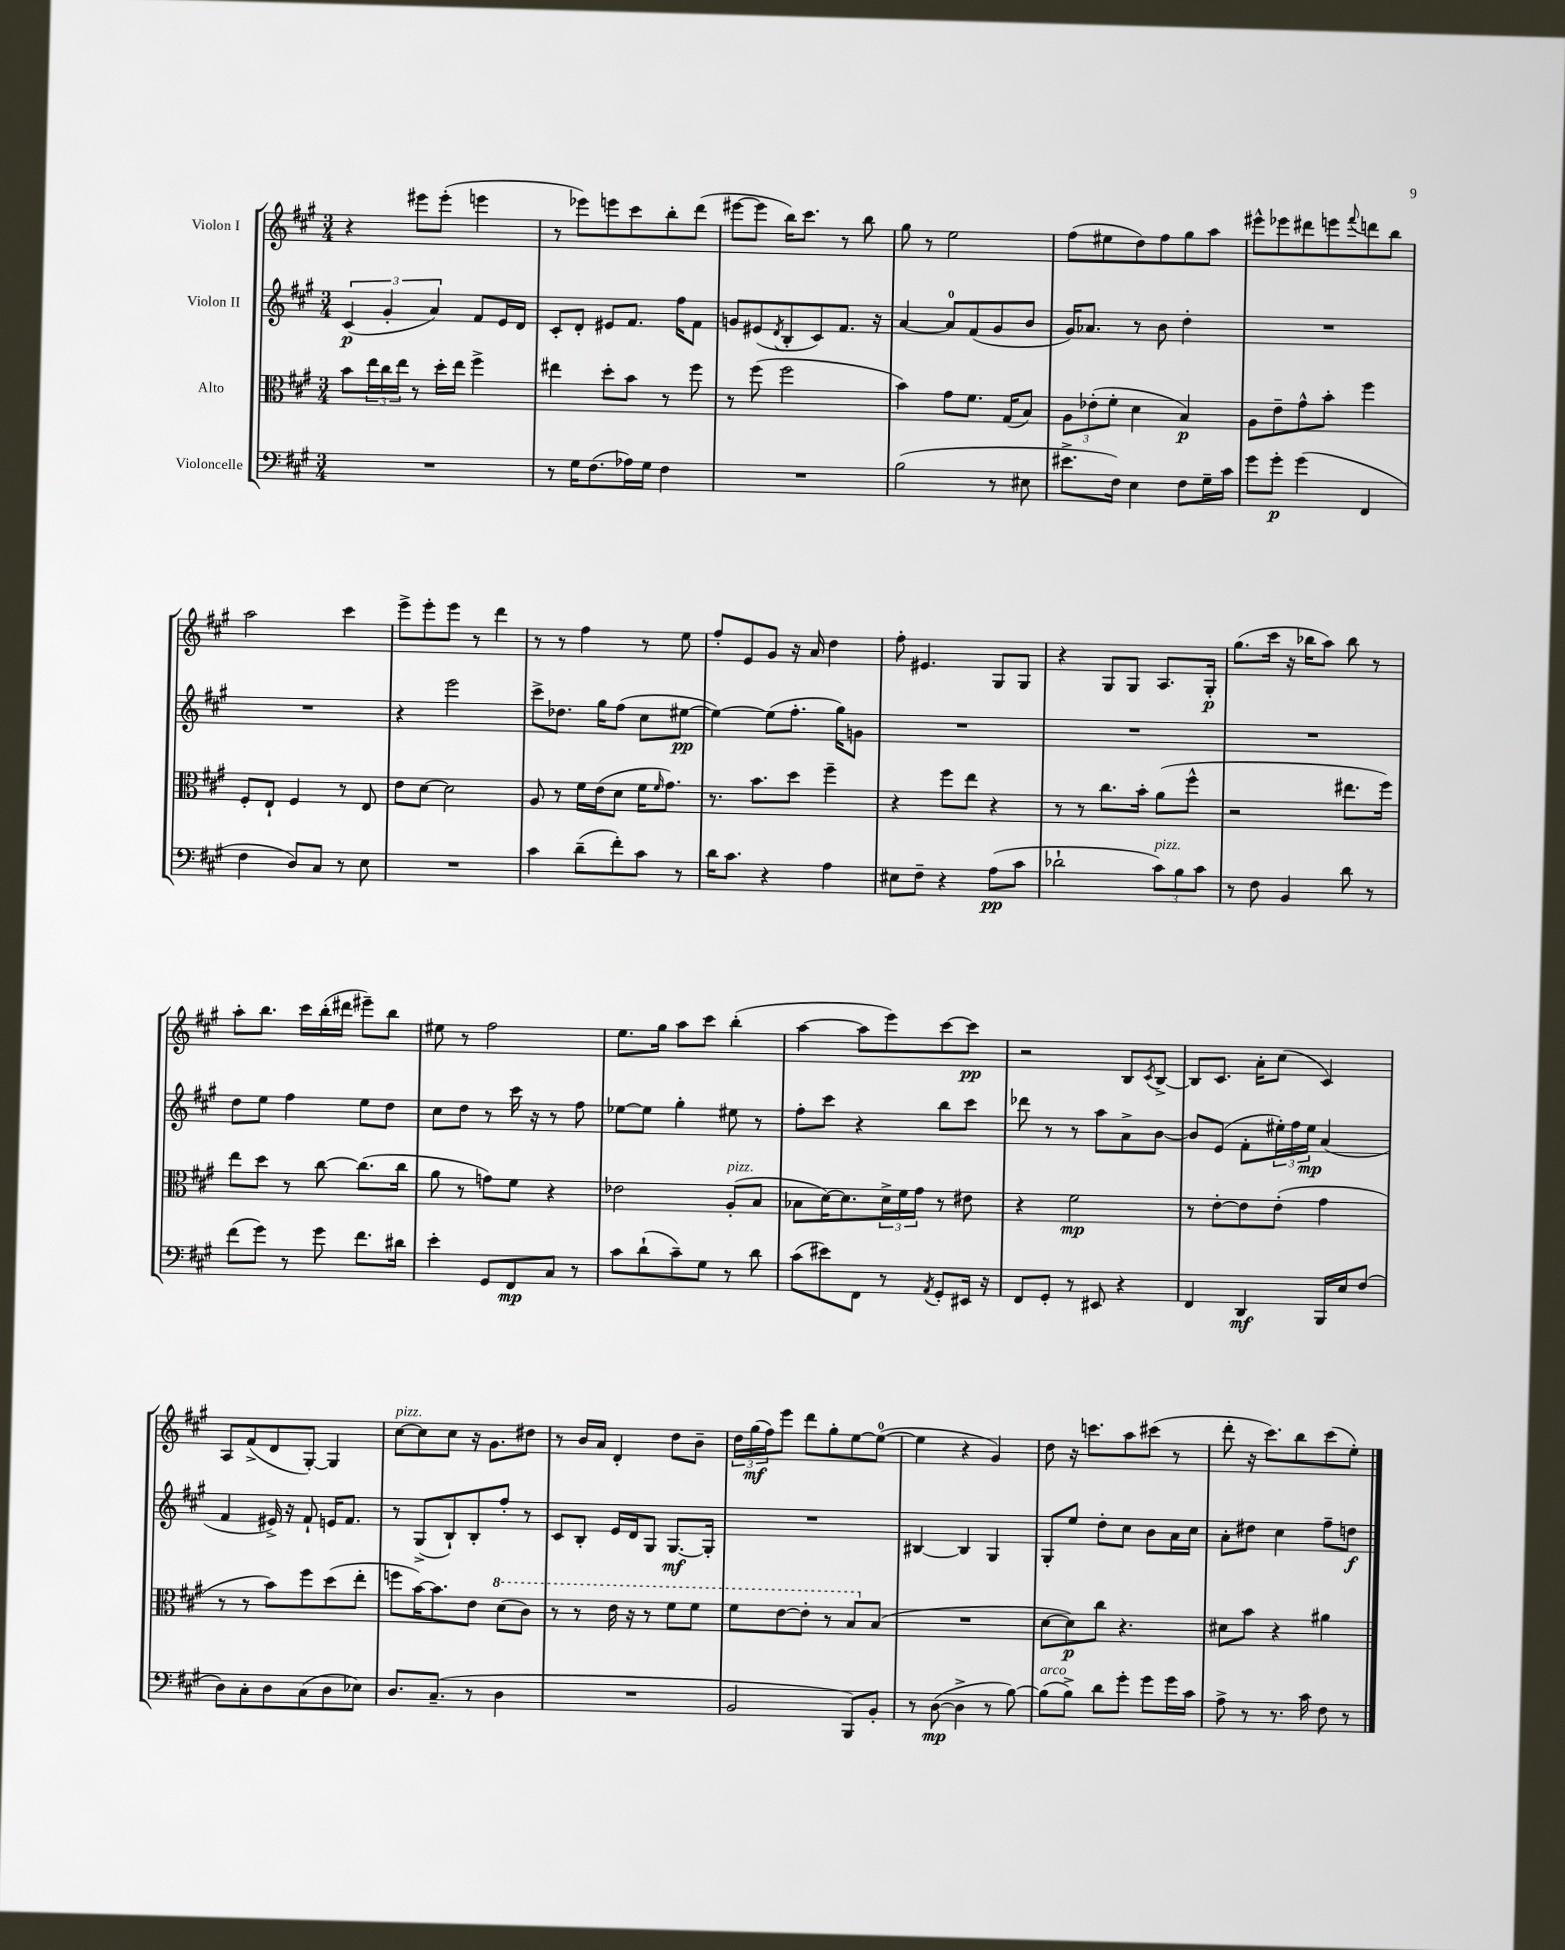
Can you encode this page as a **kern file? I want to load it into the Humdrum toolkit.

**kern	**dynam	**kern	**dynam	**kern	**dynam	**kern	**dynam
*part4	*part4	*part3	*part3	*part2	*part2	*part1	*part1
*staff4	*staff4	*staff3	*staff3	*staff2	*staff2	*staff1	*staff1
*I"Violoncelle	*	*I"Alto	*	*I"Violon II	*	*I"Violon I	*
*clefF4	*	*clefC3	*	*clefG2	*	*clefG2	*
*k[f#c#g#]	*	*k[f#c#g#]	*	*k[f#c#g#]	*	*k[f#c#g#]	*
*M3/4	*	*M3/4	*	*M3/4	*	*M3/4	*
=1	=1	=1	=1	=1	=1	=1	=1
2.r	.	8b\L	.	(6c#/	p	4r	.
.	.	24ee\L	.	.	.	.	.
.	.	24cc#\	.	6g#'/	.	.	.
.	.	24ee\JJ	.	.	.	.	.
.	.	8r	.	.	.	8eee#X\L	.
.	.	.	.	6a/)	.	.	.
.	.	16dd'\LL	.	.	.	(8eee#'\J	.
.	.	16ee\JJ	.	.	.	.	.
.	.	4ff#^\	.	8f#/L	.	4eeen\	.
.	.	.	.	16e/L	.	.	.
.	.	.	.	16d/JJ	.	.	.
=2	=2	=2	=2	=2	=2	=2	=2
8r	.	4ee#X\	.	8c#'/L	.	8r	.
16G#\KL	.	.	.	8d'/J	.	8eee-X\L)	.
(8.F#\	.	.	.	.	.	.	.
.	.	8dd'\L	.	8e#X/L	.	8eeen\	.
16A-X\L)	.	8b\J	.	8.f#/J	.	8ccc#\	.
16G#\JJ	.	.	.	.	.	.	.
4F#\	.	8r	.	.	.	8bb'\	.
.	.	.	.	16ff#\KL	.	.	.
.	.	8ff#\	.	8f#\J	.	(8ddd\J	.
=3	=3	=3	=3	=3	=3	=3	=3
2.r	.	8r	.	8gn/L	.	[8eee#X\L	.
.	.	(8ff#\	.	(8e#X/	.	8eee#\J]	.
.	.	.	.	8qd/	.	.	.
.	.	2ff#\	.	8B'/	.	16bb\KL)	.
.	.	.	.	.	.	8.ccc#\J	.
.	.	.	.	8c#/)	.	.	.
.	.	.	.	8.f#/J	.	8r	.
.	.	.	.	.	.	8bb\	.
.	.	.	.	16r	.	.	.
=4	=4	=4	=4	=4	=4	=4	=4
(2B\	.	4b\)	.	[4a/	.	8gg#\	.
.	.	.	.	.	.	8r	.
.	.	8g#\L	.	8a/L]	.	2ee\	.
.	.	8.f#\J	.	(8f#/	.	.	.
8r	.	.	.	8g#/	.	.	.
.	.	(16G#/KL	.	.	.	.	.
8E#X\	.	8B/J)	.	8b/J	.	.	.
=5	=5	=5	=5	=5	=5	=5	=5
8.e#X^\L	.	12A\L	.	16g#/KL)	.	(8ff#\L	.
.	.	.	.	8.a-X/J	.	.	.
.	.	(12e-X'\	.	.	.	.	.
.	.	.	.	.	.	8ee#X\	.
.	.	12f#'\J	.	.	.	.	.
16F#\Jk)	.	.	.	.	.	.	.
4E\	.	4d\	.	8r	.	8dd\)	.
.	.	.	.	8b\	.	8ff#\	.
8F#\L	.	4B/)	p	4dd'\	.	8gg#\	.
16G#~\L	.	.	.	.	.	8aa\J	.
16c#\JJ	.	.	.	.	.	.	.
=6	=6	=6	=6	=6	=6	=6	=6
8g#\L	.	8A\L	.	2.r	.	8eee#X^^\L	.
8g#'\J	p	8e~\	.	.	.	8eee-X\	.
(4g#\	.	8g#^^\	.	.	.	8ddd#X\	.
.	.	8b'\J	.	.	.	8eeen\	.
.	.	.	.	.	.	8qqfff#/	.
4FF#/	.	4ff#\	.	.	.	8dddn\	.
.	.	.	.	.	.	8bb\J	.
!!LO:LB:g=z
=7	=7	=7	=7	=7	=7	=7	=7
4F#\	.	8F#'/L	.	2.r	.	2aa\	.
.	.	8E`/J	.	.	.	.	.
8D/L)	.	4F#/	.	.	.	.	.
8C#/J	.	.	.	.	.	.	.
8r	.	8r	.	.	.	4ccc#\	.
8E\	.	8E/	.	.	.	.	.
=8	=8	=8	=8	=8	=8	=8	=8
2.r	.	8e\L	.	4r	.	8eee^\L	.
.	.	[8d\J	.	.	.	8eee'\	.
.	.	2d\]	.	2eee\	.	8eee\J	.
.	.	.	.	.	.	8r	.
.	.	.	.	.	.	4ddd\	.
=9	=9	=9	=9	=9	=9	=9	=9
4c#\	.	8A/	.	8ccc#^\L	.	8r	.
.	.	8r	.	8.dd-X\J	.	8r	.
(8d~\L	.	16f#\LL	.	.	.	4ff#\	.
.	.	(16e\J	.	16gg#\KL	.	.	.
8f#'\)	.	8d\J	.	(8ff#\J	.	.	.
8c#\J	.	16f#\KL	.	8cc#\L	.	8r	.
.	.	16qqf#/	.	.	.	.	.
.	.	8.g#\J)	.	.	.	.	.
8r	.	.	.	[8ee#X\J	pp	8ee\	.
=10	=10	=10	=10	=10	=10	=10	=10
16d\KL	.	8.r	.	4ee#\_)	.	8ff#'/L	.
8.c#\J	.	.	.	.	.	.	.
.	.	.	.	.	.	8e/	.
.	.	8.b\L	.	.	.	.	.
4r	.	.	.	(8ee#\L]	.	8g#/J	.
.	.	8dd\J	.	8.ff#'\J	.	16r	.
.	.	.	.	.	.	16a/	.
4A\	.	4ff#~\	.	.	.	4dd\	.
.	.	.	.	16gg#\KL)	.	.	.
.	.	.	.	8gn\J	.	.	.
=11	=11	=11	=11	=11	=11	=11	=11
8E#X\L	.	4r	.	2.r	.	8ff#'\	.
8F#~\J	.	.	.	.	.	4.e#X/	.
4r	.	8ff#\L	.	.	.	.	.
.	.	8ee\J	.	.	.	.	.
(8A\L	pp	4r	.	.	.	8G#/L	.
8c#\J	.	.	.	.	.	8G#/J	.
=12	=12	=12	=12	=12	=12	=12	=12
2d-X`\	.	8r	.	2.r	.	4r	.
.	.	8r	.	.	.	.	.
.	.	8.cc#\L	.	.	.	8G#/L	.
.	.	.	.	.	.	8G#/J	.
.	.	16b'\Jk	.	.	.	.	.
!LO:TX:a:i:t=pizz.	!	!	!	!	!	!	!
12c#\L)	.	(8a\L	.	.	.	8.A/L	.
12B\	.	.	.	.	.	.	.
.	.	8ff#^^\J	.	.	.	.	.
12c#\J	.	.	.	.	.	.	.
.	.	.	.	.	.	16G#'/Jk	p
=13	=13	=13	=13	=13	=13	=13	=13
8r	.	2r	.	2.r	.	(8.gg#\L	.
8F#\	.	.	.	.	.	.	.
.	.	.	.	.	.	16ccc#\Jk	.
4BB/	.	.	.	.	.	16r	.
.	.	.	.	.	.	16bb-X\KL	.
.	.	.	.	.	.	8aa\J)	.
8d\	.	8.ee#X\L	.	.	.	8bb-\	.
8r	.	.	.	.	.	8r	.
.	.	16ff#\Jk)	.	.	.	.	.
!!LO:LB:g=z
=14	=14	=14	=14	=14	=14	=14	=14
(8f#\L	.	8ee\L	.	8dd\L	.	8aa'\L	.
8g#\J)	.	8dd\J	.	8ee\J	.	8.bb\J	.
8r	.	8r	.	4ff#\	.	.	.
.	.	.	.	.	.	16ccc#\LL	.
8g#\	.	[8cc#\	.	.	.	(16bb'\	.
.	.	.	.	.	.	16ddd#X\JJ	.
8.f#\L	.	(8.cc#\L]	.	8ee\L	.	8eee#X~\L)	.
.	.	.	.	8dd\J	.	8bb\J	.
16d#X\Jk	.	16cc#\Jk	.	.	.	.	.
=15	=15	=15	=15	=15	=15	=15	=15
4e'\	.	8a\	.	8cc#\L	.	8ee#X\	.
.	.	8r	.	8dd\J	.	8r	.
8GG#/L	.	8gn\L)	.	8r	.	2ff#\	.
8FF#/	mp	8f#\J	.	16ccc#\	.	.	.
.	.	.	.	16r	.	.	.
8C#/J	.	4r	.	8r	.	.	.
8r	.	.	.	8ff#\	.	.	.
=16	=16	=16	=16	=16	=16	=16	=16
8c#\L	.	2e-X\	.	[8ee-X\L	.	8.ee\L	.
(8d`\	.	.	.	8ee-\J]	.	.	.
.	.	.	.	.	.	16gg#\Jk	.
8c#~\)	.	.	.	4gg#'\	.	8aa\L	.
8G#\J	.	.	.	.	.	8ccc#\J	.
!	!	!LO:TX:a:i:t=pizz.	!	!	!	!	!
8r	.	(8A'/L	.	8ee#X\	.	(4bb'\	.
8d\	.	8B/J	.	8r	.	.	.
=17	=17	=17	=17	=17	=17	=17	=17
(8c#\L	.	8B-X\L	.	8ff#'\L	.	[4aa\	.
8e#X\)	.	[16d\K)	.	8ccc#\J	.	.	.
.	.	8.d\]	.	.	.	.	.
8FF#\J	.	.	.	4r	.	8aa\L]	.
8r	.	24d^\L	.	.	.	8eee\)	.
.	.	24f#\	.	.	.	.	.
.	.	24g#\JJ	.	.	.	.	.
8qAA/	.	.	.	.	.	.	.
8GG#'/L	.	8r	.	8bb\L	.	[8ccc#\	.
16EE#X/Jk	.	8e#X\	.	8ccc#\J	.	8ccc#\J]	pp
16r	.	.	.	.	.	.	.
=18	=18	=18	=18	=18	=18	=18	=18
8FF#/L	.	4r	.	8ddd-X\	.	2r	.
8GG#'/J	.	.	.	8r	.	.	.
8r	.	2f#\	mp	8r	.	.	.
8EE#X/	.	.	.	8aa\L	.	.	.
4r	.	.	.	8a^\	.	8B/L	.
.	.	.	.	.	.	8qc#/	.
.	.	.	.	[8b\J	.	[8B^/J	.
=19	=19	=19	=19	=19	=19	=19	=19
4FF#/	.	8r	.	8b/L]	.	8B/L]	.
.	.	[8e'\L	.	(8e/J	.	8.c#/J	.
4DD/	mf	8e\]	.	8f#'\L	.	.	.
.	.	.	.	.	.	16a'\KL	.
.	.	(8e'\J	.	24ee#X'\L)	.	(8cc#\J	.
.	.	.	.	24ff#\	.	.	.
.	.	.	.	24ee#\JJ	mp	.	.
16BBB/LL	.	4g#\	.	(4a/	.	4c#/)	.
16E/J	.	.	.	.	.	.	.
(8F#/J	.	.	.	.	.	.	.
!!LO:LB:g=z
=20	=20	=20	=20	=20	=20	=20	=20
8D\L)	.	8r	.	4f#/	.	8A/L	.
8C#'\	.	8r	.	.	.	(8f#^/	.
8D\	.	8b\L)	.	16e#X^/)	.	8d/	.
.	.	.	.	16r	.	.	.
(8C#\	.	8ff#\	.	8f#`/	.	[8G#'/J)	.
8D\	.	(8dd\	.	16en/KL	.	4G#/]	.
.	.	.	.	8.f#/J	.	.	.
8E-X\J)	.	8ee'\J	.	.	.	.	.
=21	=21	=21	=21	=21	=21	=21	=21
!	!	!	!	!	!	!LO:TX:a:i:t=pizz.	!
8.D/L	.	8ffn\L	.	8r	.	[8cc#\L	.
.	.	[16b\K)	.	(8G#^/L	.	8cc#\]	.
(8.C#~/J	.	8.b\]	.	.	.	.	.
.	.	.	.	8B`/)	.	8cc#\J	.
8r	.	8e\J	.	8B'/	.	16r	.
.	.	.	.	.	.	8.g#\L	.
*	*	*8va	*	*	*	*	*
4D\	.	(8dd\L	.	8ff#'/J	.	.	.
.	.	8cc#\J)	.	8r	.	8dd#X\J	.
=22	=22	=22	=22	=22	=22	=22	=22
2.r	.	8r	.	8c#/L	.	8r	.
.	.	8r	.	8B'/J	.	16b/LL	.
.	.	.	.	.	.	16a/JJ	.
.	.	16ee\	.	16e/LL	.	4d'/	.
.	.	16r	.	16d/J	.	.	.
.	.	8r	.	8G#/J	.	.	.
.	.	8ff#\L	.	[8.G#/L	mf	8dd\L	.
.	.	8ff#\J	.	.	.	8b~\J	.
.	.	.	.	16G#'/Jk]	.	.	.
=23	=23	=23	=23	=23	=23	=23	=23
2BB/	.	8ff#\L	.	2.r	.	24dd\LL	.
.	.	.	.	.	.	(24gg#\	mf
.	.	.	.	.	.	24ff#\J)	.
.	.	[8ee\	.	.	.	8eee\J	.
.	.	8ee'\J]	.	.	.	8ddd\L	.
.	.	8r	.	.	.	8gg#'\	.
8BBB/L)	.	8b/L	.	.	.	[8ee\	.
*	*	*X8va	*	*	*	*	*
8BB'/J	.	(8B/J	.	.	.	(8ee\J_	.
=24	=24	=24	=24	=24	=24	=24	=24
8r	.	2.r	.	[4B#X/	.	4ee\]	.
([8D\	mp	.	.	.	.	.	.
4D^\]	.	.	.	4B#/]	.	4r	.
8r	.	.	.	4G#/	.	4g#/)	.
[8B\)	.	.	.	.	.	.	.
=25	=25	=25	=25	=25	=25	=25	=25
!LO:TX:a:i:t=arco	!	!	!	!	!	!	!
(8B\L]	.	[8d\L	.	8G#'/L	.	8dd\	.
8B^\J)	.	8d\])	p	8ee/J	.	16r	.
.	.	.	.	.	.	8.cccn\L	.
8d\L	.	8cc#\J	.	8dd'\L	.	.	.
8g#'\J	.	4.r	.	8cc#\J	.	8aa\	.
8g#\L	.	.	.	8b\L	.	(8ccc#X\J	.
16g#\L	.	.	.	16a\L	.	8r	.
16c#\JJ	.	.	.	16cc#\JJ	.	.	.
=26	=26	=26	=26	=26	=26	=26	=26
8A^\	.	8d#X\L	.	8a'\L	.	8ddd'\	.
8r	.	8b\J	.	8dd#X\J	.	16r	.
.	.	.	.	.	.	8.ccc#\L)	.
8.r	.	4r	.	4cc#\	.	.	.
.	.	.	.	.	.	8bb\	.
16c#\	.	.	.	.	.	.	.
8F#\	.	4a#X\	.	8ff#~\L	.	(8ccc#\	.
8r	.	.	.	8ddn\J	f	8ee'\J)	.
==	==	==	==	==	==	==	==
*-	*-	*-	*-	*-	*-	*-	*-
